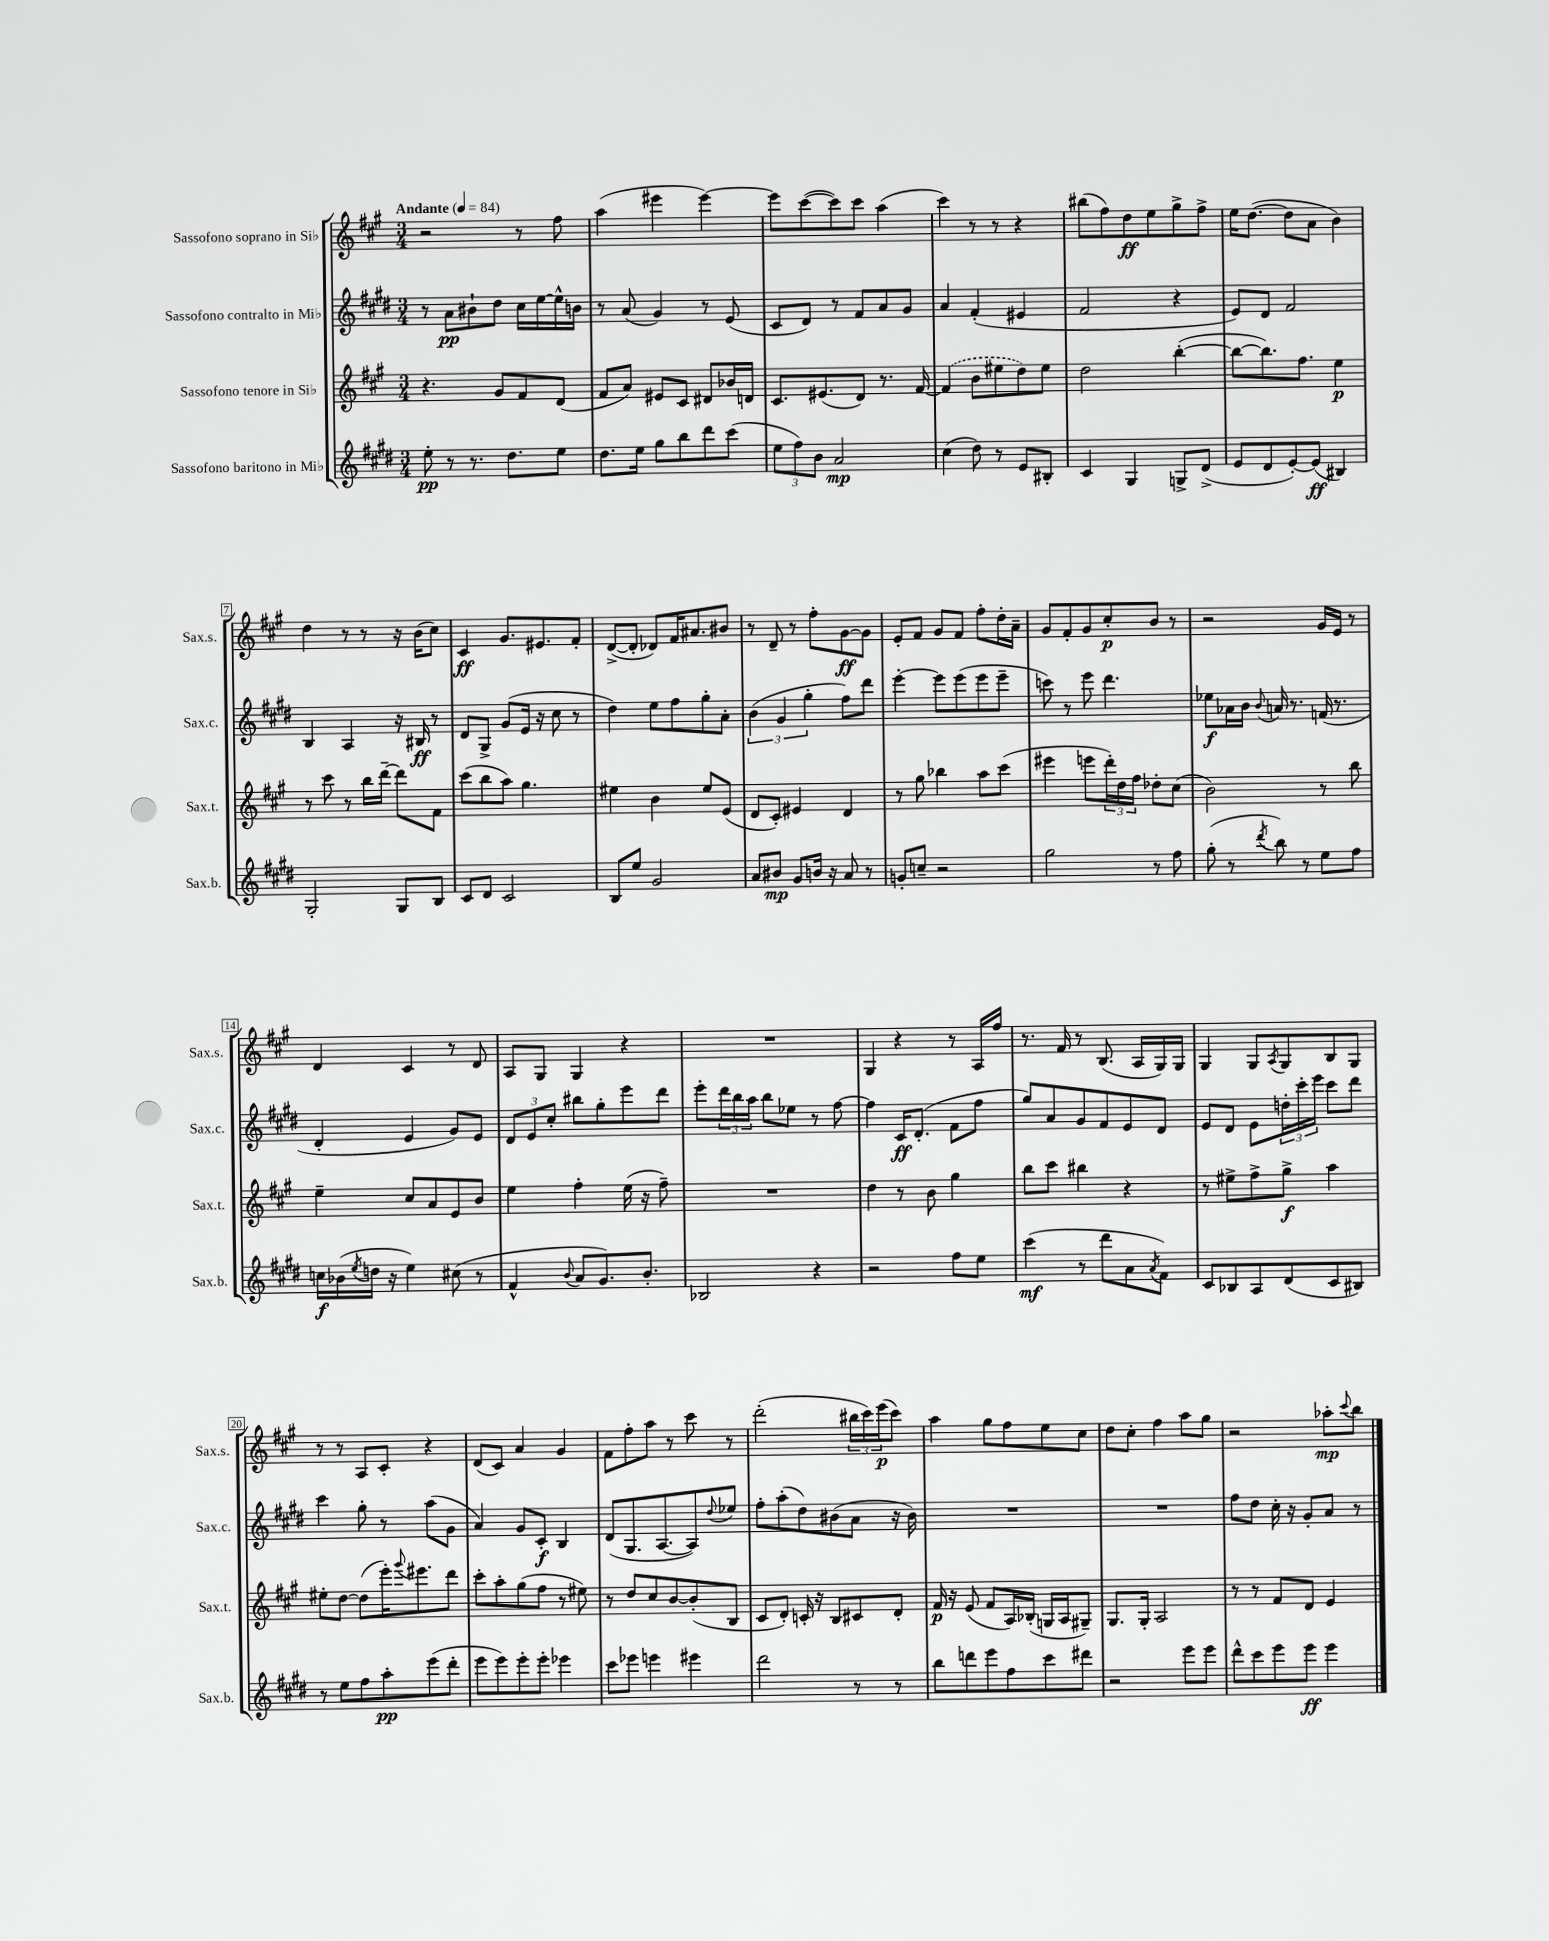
<<
\new StaffGroup <<
\new Staff = "s0" \with { instrumentName = "Sassofono soprano in Sib" shortInstrumentName = "Sax.s." } {
    \clef treble \key a \major \numericTimeSignature \time 3/4 \tempo "Andante" 4 = 84
    r2 r8 fis''8 |
    a''4( eis'''4 eis'''4~) |
    eis'''8 cis'''8~( cis'''8) cis'''8 a''4( |
    cis'''4) r8 r8 r4 |
    bis''8( fis''8) d''8\ff e''8 gis''8-> fis''8-> |
    e''16 d''8.~( d''8 a'8 b'4) |
    d''4 r8 r8 r16 b'16( cis''8) |
    cis'4\ff gis'8. eis'8. fis'8-. |
    d'8~->( d'8-. des'8) fis'16 ais'8. bis'8 |
    r8 d'8-- r8 fis''8-. gis'8~\ff gis'8 |
    e'8-. fis'8 gis'8 fis'8 fis''8-. d''16-. a'16-- |
    gis'8 fis'8-. gis'8 cis''8-.\p b'8 r8 |
    r2 gis'16 e'16 r8 |
    d'4 cis'4 r8 d'8 |
    a8 gis8 gis4 r4 |
    R2. |
    gis4 r4 r8 a16 fis''16 |
    r8. fis'16 r8 b8.( a16 gis16) gis16 |
    gis4 gis8 \acciaccatura { a8 } gis8 b8 gis8 |
    r8 r8 a8 cis'8-. r4 |
    d'8( cis'8) a'4 gis'4 |
    fis'8 fis''8-. a''8 r8 cis'''8 r8 |
    d'''2-.( \tuplet 3/2 { bis''16 cis'''16) e'''16\p( } cis'''8) |
    a''4 gis''8 fis''8 e''8 cis''8 |
    d''8 cis''8-. fis''4 a''8 gis''8 |
    r2 aes''8-.\mp \appoggiatura { cis'''8 } b''8 \bar "|." |
}
\new Staff = "s1" \with { instrumentName = "Sassofono contralto in Mib" shortInstrumentName = "Sax.c." } {
    \clef treble \key e \major \numericTimeSignature \time 3/4
    r8 a'8\pp bis'8-! dis''8 cis''16 e''16~ e''16-^ b'16 |
    r8 a'8( gis'4) r8 e'8( |
    cis'8 dis'8) r8 fis'8 a'8 gis'8 |
    a'4 fis'4-.( eis'4 |
    fis'2 r4 |
    e'8) dis'8 fis'2 |
    b4 a4 r16 bis16\ff r8 |
    dis'8 gis8-> gis'8( e'16 r16 cis''8 r8 |
    dis''4) e''8 fis''8 gis''8-. a'8-. |
    \tuplet 3/2 { b'4( gis'4 gis''4-. } fis''8) dis'''8 |
    e'''4~-. e'''8 e'''8( e'''8 e'''8-- |
    c'''8) r8 e'''8 dis'''4. |
    ees''8\f aes'16 b'16 \appoggiatura { b'8 } a'16 r8. f'16( r8. |
    dis'4-. e'4 gis'8) e'8 |
    \tuplet 3/2 { dis'8 e'8 cis''8-. } bis''8 gis''8-. e'''8 dis'''8 |
    e'''8-. \tuplet 3/2 { dis'''16 b''16 a''16 } b''8 ees''8 r8 fis''8~ |
    fis''4 cis'16\ff dis'8.-.( fis'8 fis''8 |
    gis''8) a'8 gis'8 fis'8 e'8 dis'8 |
    e'8 dis'8 e'8 \tuplet 3/2 { d''16-. cis'''16-. e'''16 } cis'''8 dis'''8 |
    cis'''4 gis''8-. r8 a''8( gis'8 |
    a'4) gis'8 cis'8-.\f b4 |
    dis'8( gis8. a8.~ a8) \appoggiatura { dis''8 } ees''8 |
    fis''8-. a''8-.( dis''8) bis'8( a'8 r16 bis'16) |
    R2. |
    R2. |
    fis''8 dis''8 cis''16-. r16 gis'8-. a'8 r8 \bar "|." |
}
\new Staff = "s2" \with { instrumentName = "Sassofono tenore in Sib" shortInstrumentName = "Sax.t." } {
    \clef treble \key a \major \numericTimeSignature \time 3/4
    r4. gis'8 fis'8 d'8( |
    fis'8 a'8) eis'8 cis'8 dis'8 bes'16 d'16 |
    cis'8. eis'8.( d'8) r8. fis'16~ |
    \once \slurDashed fis'4( b'8 eis''8 d''8) eis''8 |
    d''2 b''4~-.( |
    b''8~ b''8.) fis''8. e''4\p |
    r8 cis'''8 r8 b''16 d'''16~-- d'''8 fis'8 |
    cis'''8( b''8 a''8) gis''4. |
    eis''4 b'4 eis''8 e'8( |
    d'8 cis'8-.) eis'4 d'4 |
    r8 gis''8 bes''4 a''8 cis'''8( |
    eis'''4 e'''8 \tuplet 3/2 { d'''16-.) d''16 fis''16 } des''8-. cis''8( |
    b'2) r8 b''8 |
    e''4-- cis''8 a'8 e'8 b'8 |
    e''4 fis''4-. e''16( r16 fis''8--) |
    R2. |
    d''4 r8 b'8 gis''4 |
    b''8 cis'''8 bis''4 r4 |
    r8 eis''8-> fis''8-> gis''8->\f a''4 |
    eis''8-. d''8~ d''8( e'''16-.) \appoggiatura { gis'''8 } eis'''8. d'''8 |
    cis'''8-. a''8-. gis''8( fis''8 r8 eis''8) |
    r8 d''8 cis''8 b'8~ b'8-.( b8 |
    cis'8 d'8-.) c'16-. r16 b8 cis'8 d'8-. |
    fis'16\p r16 e'8( fis'8 a16) bes16-.( g16 a16 gis8--) |
    gis8. gis16-. a2 |
    r8 r8 fis'8 d'8 e'4 \bar "|." |
}
\new Staff = "s3" \with { instrumentName = "Sassofono baritono in Mib" shortInstrumentName = "Sax.b." } {
    \clef treble \key e \major \numericTimeSignature \time 3/4
    e''8-.\pp r8 r8. dis''8. e''8 |
    dis''8. e''16 gis''8 b''8 dis'''8 cis'''8( |
    \tuplet 3/2 { e''8 fis''8) b'8 } a'2\mp |
    cis''4( dis''8) r8 e'8 bis8-. |
    cis'4 gis4 g8-> dis'8->( |
    e'8 dis'8 e'8~-.) e'8\ff( bis4) |
    gis2-. gis8 b8 |
    cis'8 dis'8 cis'2 |
    b8 e''8 gis'2 |
    a'8 bis'8\mp gis'8 b'16 r16 a'8 r8 |
    g'8-. c''8-- r2 |
    gis''2 r8 fis''8 |
    gis''8-.( r8 \acciaccatura { dis'''8 } b''8) r8 e''8 fis''8 |
    c''16\f bes'16( \acciaccatura { e''8 } d''16 r16 e''4) cis''8( r8 |
    fis'4-^ \appoggiatura { b'8 } a'8 gis'8.) b'8.-. |
    bes2 r4 |
    r2 fis''8 e''8 |
    cis'''4\mf( r8 dis'''8 a'8 \acciaccatura { a'8 } fis'8) |
    cis'8 bes8 a8 dis'8( cis'8 bis8) |
    r8 e''8 fis''8 a''8-.\pp e'''8( dis'''8-. |
    e'''8 e'''8) e'''8-. e'''8-. ees'''4 |
    cis'''8 ees'''8 e'''4 eis'''4 |
    dis'''2 r8 r8 |
    b''8 d'''8 e'''8 fis''8 cis'''8 dis'''8 |
    r2 e'''8 e'''8 |
    dis'''8-^ cis'''8 e'''8 e'''8\ff e'''4 \bar "|." |
}
>>
>>
\layout { \context { \Score \override BarNumber.stencil = #(make-stencil-boxer 0.1 0.3 ly:text-interface::print) } }
